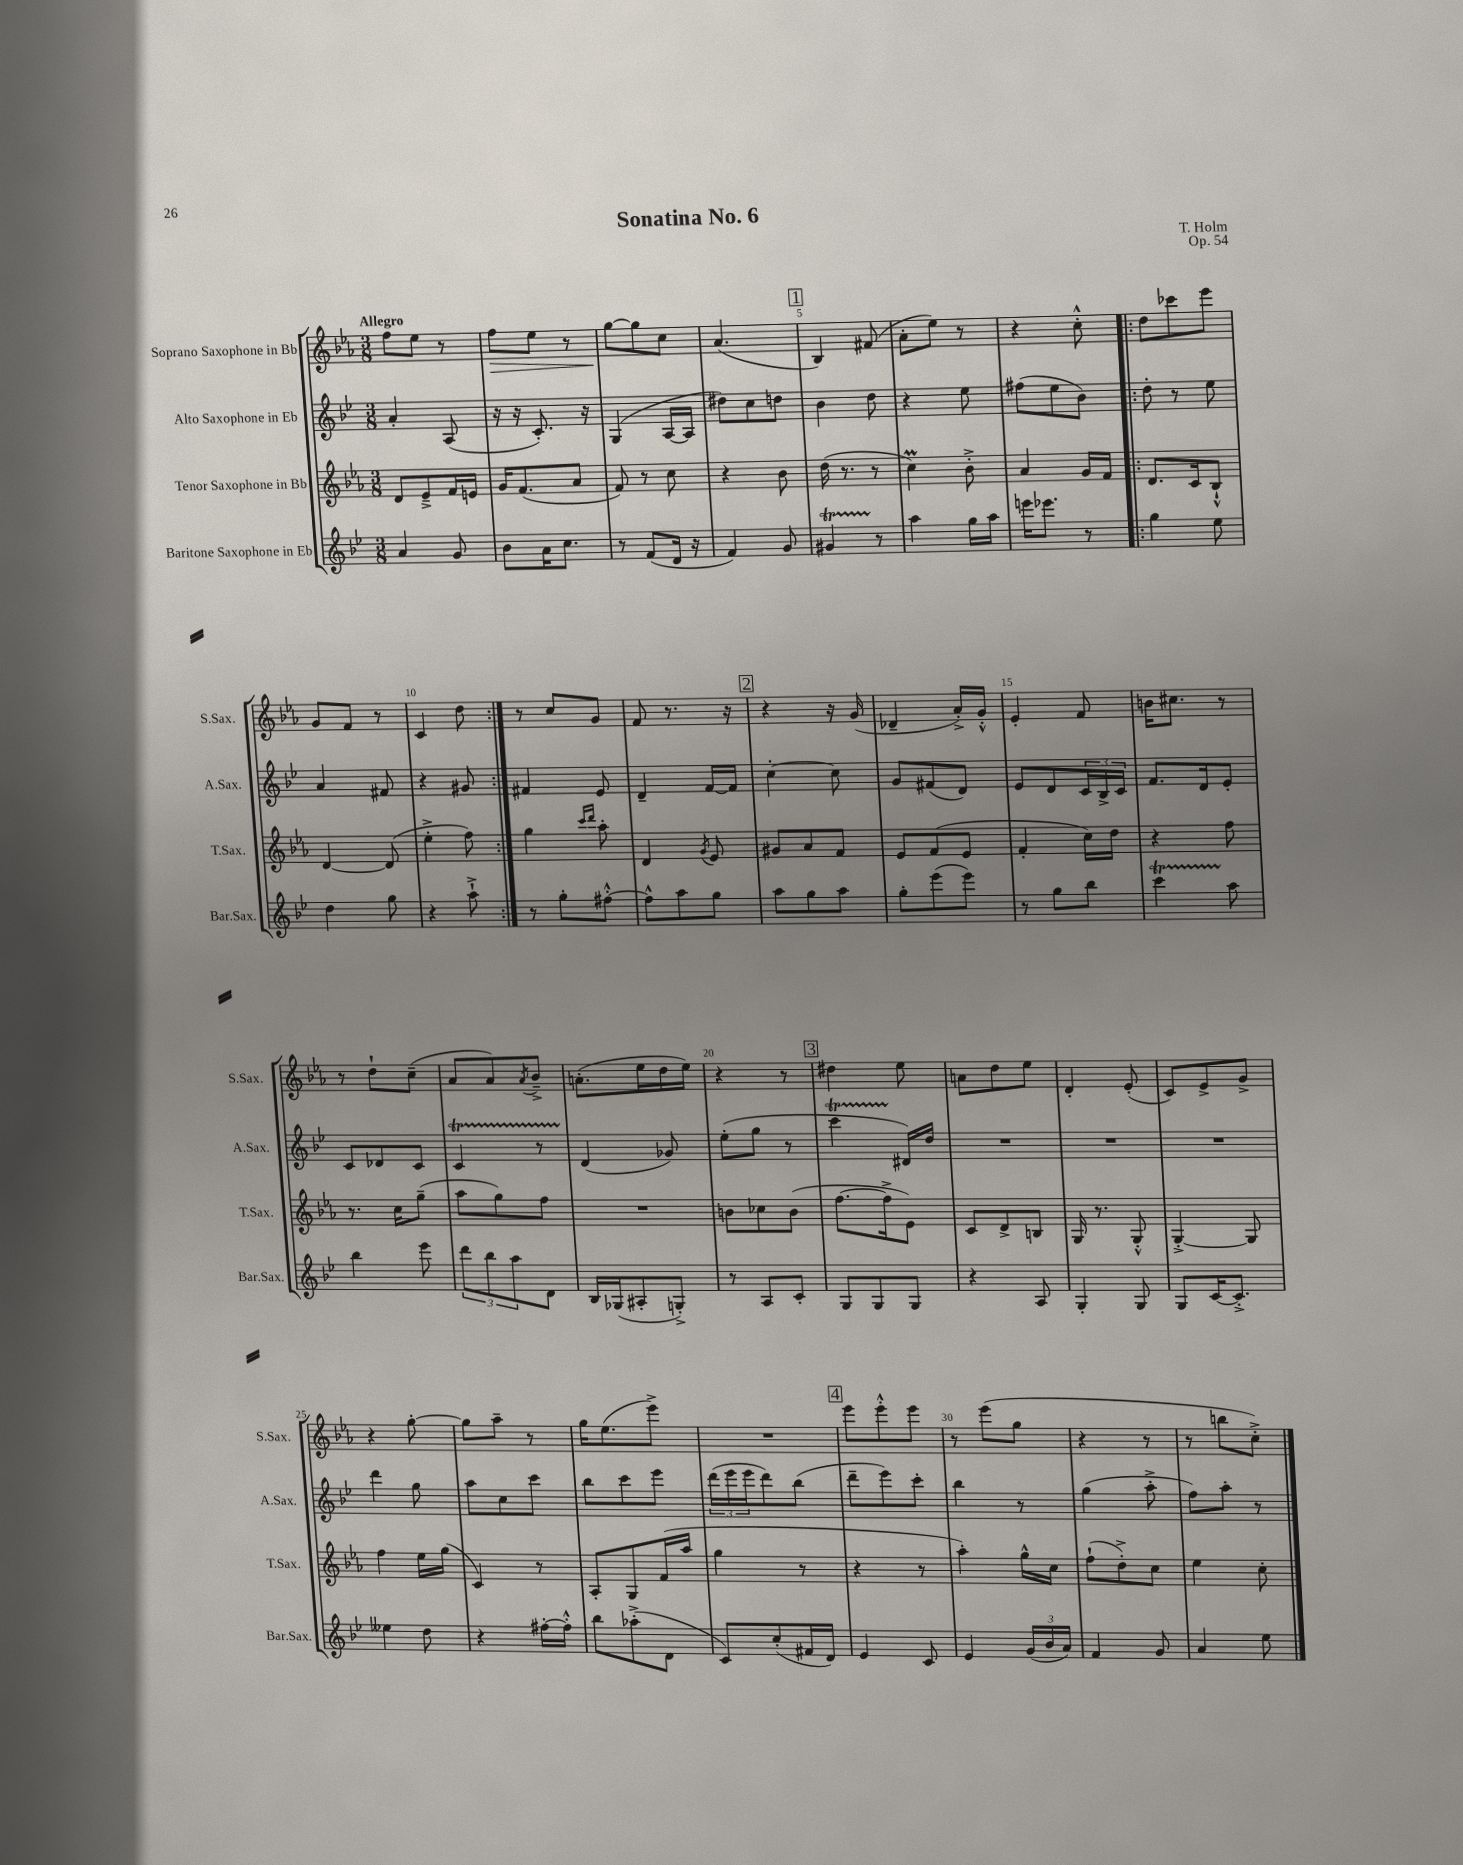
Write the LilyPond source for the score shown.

\header { title = "Sonatina No. 6" composer = "T. Holm" opus = "Op. 54" }
<<
\new StaffGroup <<
\new Staff = "s0" \with { instrumentName = "Soprano Saxophone in Bb" shortInstrumentName = "S.Sax." } {
    \clef treble \key ees \major \numericTimeSignature \time 3/8 \tempo "Allegro"
    f''8 ees''8 r8 |
    f''8\> ees''8 r8 |
    g''8~\! g''8 c''8 |
    aes'4.( |
    \mark \markup { \box "1" } bes4) fis'8( |
    aes'8-. ees''8) r8 |
    r4 c''8-.-^ |
    \repeat volta 2 { d''8 ces'''8 ees'''8 |
    g'8 f'8 r8 |
    c'4 d''8 | }
    r8 c''8 g'8 |
    f'8 r8. r16 |
    \mark \markup { \box "2" } r4 r16 g'16( |
    des'4-- aes'16-.->) g'16-.-^ |
    ees'4-. f'8 |
    b'16 cis''8. r8 |
    r8 d''8-! c''8--( |
    aes'8 aes'8) \acciaccatura { aes'8 } bes'8---> |
    a'8.-.( ees''16 d''16 ees''16) |
    r4 r8 |
    \mark \markup { \box "3" } dis''4 ees''8 |
    a'8 d''8 ees''8 |
    d'4-. ees'8-.( |
    c'8) ees'8-> g'8-> |
    r4 g''8~-. |
    g''8 aes''8-- r8 |
    g''16 ees''8.( ees'''8->) |
    R4. |
    \mark \markup { \box "4" } ees'''8 ees'''8-.-^ ees'''8 |
    r8 ees'''8( g''8 |
    r4 r8 |
    r8 b''8 c''8-.->) \bar "|." |
}
\new Staff = "s1" \with { instrumentName = "Alto Saxophone in Eb" shortInstrumentName = "A.Sax." } {
    \clef treble \key bes \major \numericTimeSignature \time 3/8
    a'4-. a8( |
    r16 r16 c'8.-.) r16 |
    g4( a16~ a16 |
    dis''8) c''8 d''8 |
    \mark \markup { \box "1" } bes'4 d''8 |
    r4 ees''8 |
    fis''8( ees''8 bes'8) |
    \repeat volta 2 { d''8-. r8 ees''8 |
    a'4 fis'8 |
    r4 gis'8 | }
    fis'4 ees'8 |
    d'4-- f'16~ f'16 |
    \mark \markup { \box "2" } c''4~-. c''8 |
    g'8 fis'8( d'8) |
    ees'8 d'8 \tuplet 3/2 { c'16 bes16-> c'16 } |
    f'8. d'16 ees'8-. |
    c'8 des'8 c'8 |
    c'4\startTrillSpan r8 |
    d'4\stopTrillSpan( ges'8) |
    ees''8-.( g''8 r8 |
    \mark \markup { \box "3" } c'''4\startTrillSpan dis'16\stopTrillSpan) d''16 |
    R4. |
    R4. |
    R4. |
    d'''4 g''8 |
    a''8 c''8 c'''8 |
    bes''8 c'''8 ees'''8 |
    \tuplet 3/2 { d'''16( ees'''16 ees'''16 } d'''8) bes''8( |
    \mark \markup { \box "4" } d'''8-- ees'''8) c'''8-. |
    bes''4 r8 |
    g''4( a''8-.-> |
    f''8) a''8-. r8 \bar "|." |
}
\new Staff = "s2" \with { instrumentName = "Tenor Saxophone in Bb" shortInstrumentName = "T.Sax." } {
    \clef treble \key ees \major \numericTimeSignature \time 3/8
    d'8 ees'8---> f'16 e'16 |
    g'16 f'8.( aes'8 |
    f'8) r8 c''8 |
    r4 bes'8 |
    \mark \markup { \box "1" } d''16( r8. r8 |
    c''4\prall) bes'8-.-> |
    aes'4 g'16 f'16 |
    \repeat volta 2 { d'8. c'16 bes8-!-^ |
    d'4~ d'8( |
    ees''4-.-> f''8) | }
    g''4 \grace { c'''16 d'''16 } aes''8-. |
    d'4 \acciaccatura { g'8 } ees'8 |
    \mark \markup { \box "2" } gis'8 aes'8 f'8 |
    ees'8 f'8( ees'8 |
    f'4-. c''16) d''16 |
    r4 f''8 |
    r8. c''16 g''8--( |
    aes''8 g''8) f''8 |
    R4. |
    b'8 ces''8 b'8( |
    \mark \markup { \box "3" } f''8.~ f''16-> ees'8) |
    c'8 d'8-> b8 |
    g16 r8. g8-.-^ |
    g4~-.-> g8 |
    f''4 ees''16 g''16( |
    c'4) r8 |
    aes8-. g8 f'16( aes''16 |
    g''4 r8 |
    \mark \markup { \box "4" } r4 r8 |
    aes''4-.) g''16-^ c''16 |
    f''8-!( d''8-.->) c''8 |
    ees''4 c''8-. \bar "|." |
}
\new Staff = "s3" \with { instrumentName = "Baritone Saxophone in Eb" shortInstrumentName = "Bar.Sax." } {
    \clef treble \key bes \major \numericTimeSignature \time 3/8
    a'4 g'8 |
    bes'8 a'16 c''8. |
    r8 f'8( d'16 r16 |
    f'4) g'8 |
    \mark \markup { \box "1" } gis'4\startTrillSpan r8\stopTrillSpan |
    a''4 g''16 a''16 |
    e'''16 ees'''8. r8 |
    \repeat volta 2 { g''4 ees''8 |
    d''4 g''8 |
    r4 a''8-!-> | }
    r8 g''8-. fis''8~-.-^ |
    fis''8-^ a''8 g''8 |
    \mark \markup { \box "2" } a''8 g''8 a''8 |
    g''8-. ees'''8( ees'''8) |
    r8 g''8 bes''8 |
    c'''4\startTrillSpan a''8\stopTrillSpan |
    bes''4 ees'''8 |
    \tuplet 3/2 { d'''8 bes''8 a''8 } d'8 |
    bes16 ges16( ais8-. g8-.->) |
    r8 a8 c'8-. |
    \mark \markup { \box "3" } g8 g8 g8 |
    r4 a8 |
    g4-. g8 |
    g8 c'16~ c'8.-.-> |
    eeses''4 d''8 |
    r4 fis''16~-. fis''16-.-^ |
    bes''8 aes''8-.->( d'8 |
    c'8) c''8-.( fis'16 d'16) |
    \mark \markup { \box "4" } ees'4 c'8 |
    ees'4 \tuplet 3/2 { g'16( bes'16 a'16) } |
    f'4 g'8 |
    a'4 ees''8 \bar "|." |
}
>>
>>
\layout { \context { \Score \override BarNumber.break-visibility = ##(#f #t #t) barNumberVisibility = #(every-nth-bar-number-visible 5) } }
